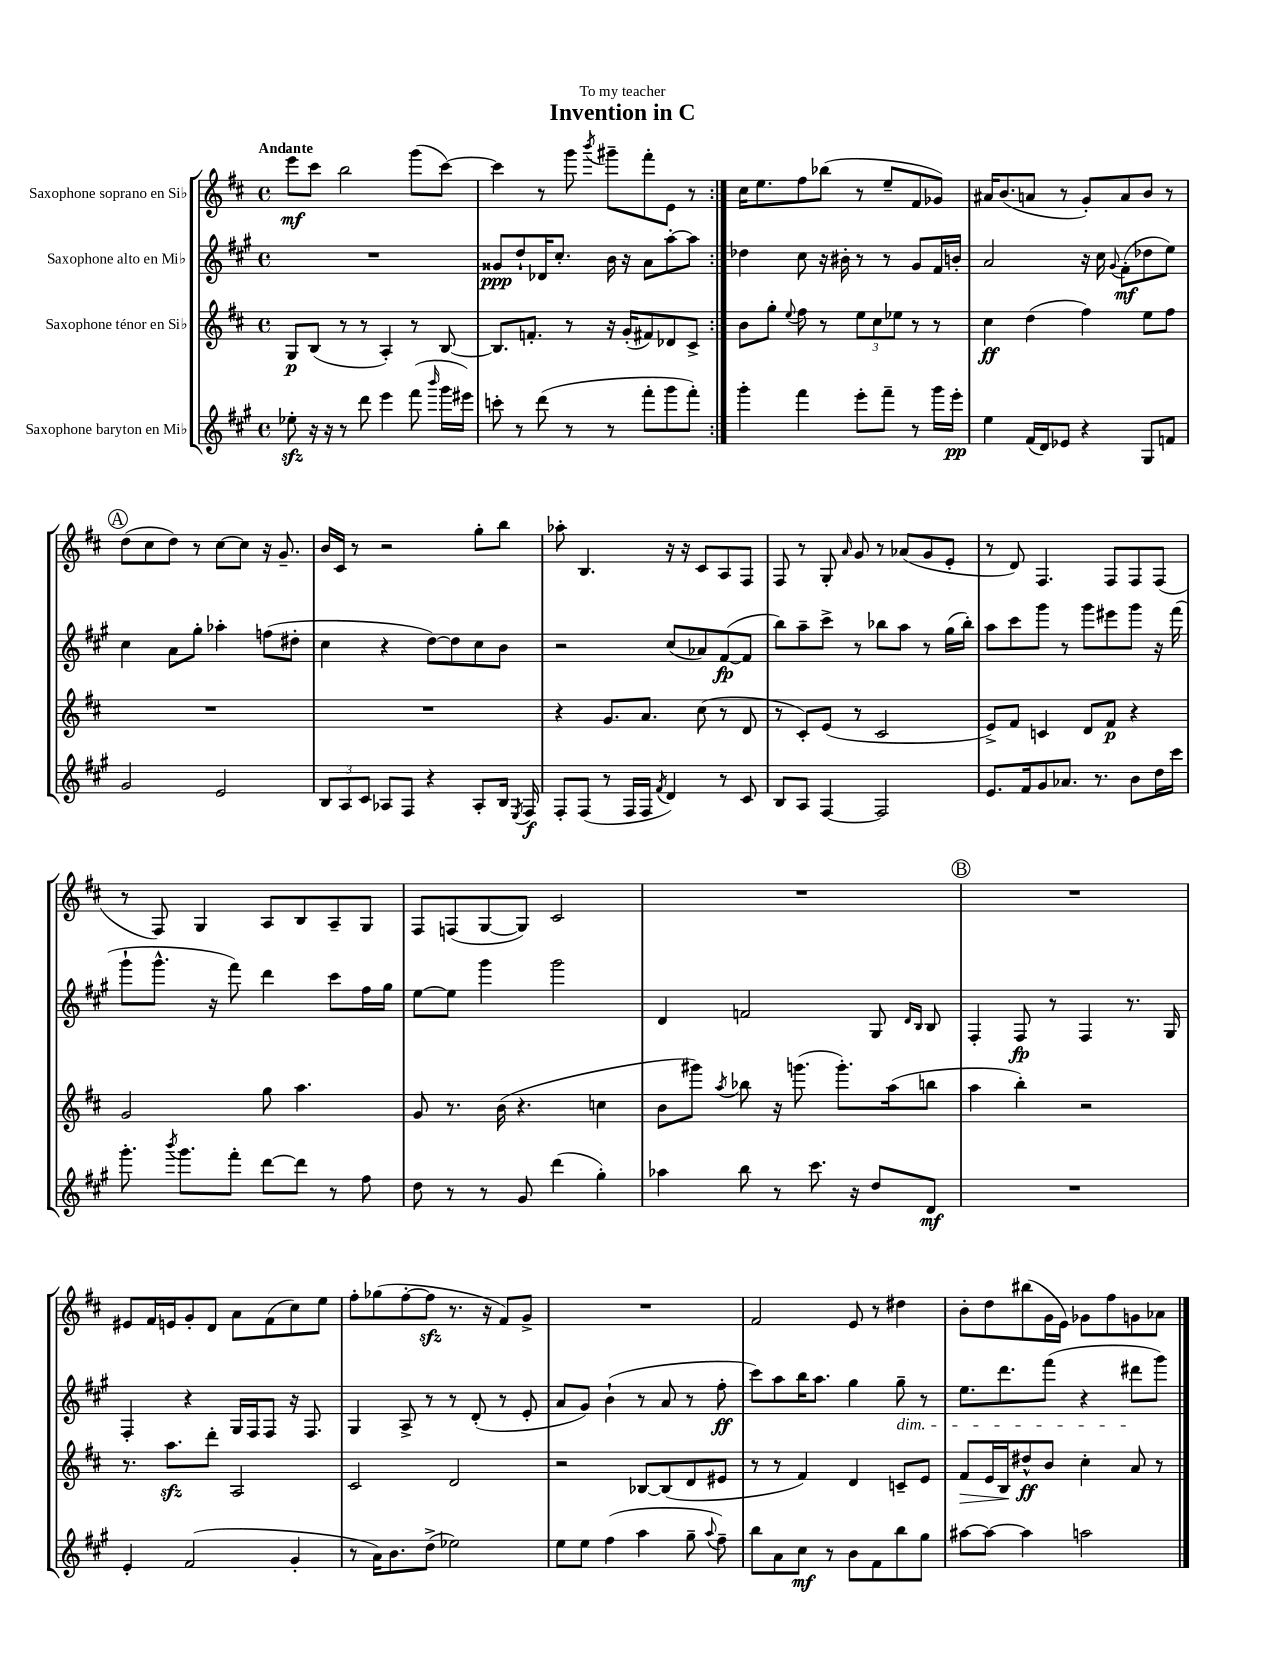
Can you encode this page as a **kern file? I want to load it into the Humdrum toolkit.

**kern	**dynam	**kern	**dynam	**kern	**dynam	**kern	**dynam
*part4	*part4	*part3	*part3	*part2	*part2	*part1	*part1
*staff4	*staff4	*staff3	*staff3	*staff2	*staff2	*staff1	*staff1
*I"Saxophone baryton en Mi♭	*	*I"Saxophone ténor en Si♭	*	*I"Saxophone alto en Mi♭	*	*I"Saxophone soprano en Si♭	*
*clefG2	*	*clefG2	*	*clefG2	*	*clefG2	*
*k[f#c#g#]	*	*k[f#c#]	*	*k[f#c#g#]	*	*k[f#c#]	*
*M4/4	*	*M4/4	*	*M4/4	*	*M4/4	*
*met(c)	*	*met(c)	*	*met(c)	*	*met(c)	*
=1	=1	=1	=1	=1	=1	=1	=1
!	!	!	!	!	!	!LO:TX:a:B:t=Andante	!
8ee-Xzz'\	.	8G/L	p	1r	.	8eee\L	mf
16r	.	(8B/J	.	.	.	8ccc#\J	.
16r	.	.	.	.	.	.	.
8r	.	8r	.	.	.	2bb\	.
8ddd\	.	8r	.	.	.	.	.
4eee\	.	4A'/)	.	.	.	.	.
(8fff#\	.	8r	.	.	.	(8ggg\L	.
16qqbbb/	.	.	.	.	.	.	.
16ggg#\LL	.	[8B/	.	.	.	[8ccc#\J)	.
16eee#X\JJ)	.	.	.	.	.	.	.
=2	=2	=2	=2	=2	=2	=2	=2
8cccn'\	.	8.B/L]	.	8g##X/L	ppp	4ccc#\]	.
8r	.	.	.	8dd`/	.	.	.
.	.	8.fn'/J	.	.	.	.	.
(8ddd\	.	.	.	16d-X/K	.	8r	.
.	.	.	.	8.cc#'/J	.	.	.
8r	.	8r	.	.	.	8ggg\	.
.	.	.	.	.	.	8qbbb/	.
8r	.	16r	.	16b\	.	8ggg#X~\L	.
.	.	(16g'/KL	.	16r	.	.	.
8fff#'\L	.	8f#X/)	.	8a\L	.	8fff#'\	.
8ggg#\	.	8d-X/	.	[8aa'\	.	8e\J	.
8fff#'\J)	.	8c#^/J	.	8aa\J]	.	8r	.
=3:|!	=3:|!	=3:|!	=3:|!	=3:|!	=3:|!	=3:|!	=3:|!
4ggg#'\	.	8b\L	.	4dd-X\	.	16cc#\KL	.
.	.	.	.	.	.	8.ee\	.
.	.	8gg'\J	.	.	.	.	.
.	.	8qqee/	.	.	.	.	.
4fff#\	.	8ff#\	.	8cc#\	.	8ff#\	.
.	.	8r	.	16r	.	(8bb-X\J	.
.	.	.	.	16b#X'\	.	.	.
8eee'\L	.	12ee\L	.	8r	.	8r	.
.	.	12cc#\	.	.	.	.	.
8fff#~\J	.	.	.	8r	.	8ee~/L	.
.	.	12ee-X\J	.	.	.	.	.
8r	.	8r	.	8g#/L	.	8f#/	.
16ggg#\LL	.	8r	.	16f#/L	.	8g-X/J)	.
16eee'\JJ	pp	.	.	16bn'/JJ	.	.	.
=4	=4	=4	=4	=4	=4	=4	=4
4ee\	.	4cc#\	ff	2a/	.	16a#X/KL	.
.	.	.	.	.	.	(8.b/	.
(16f#/LL	.	(4dd\	.	.	.	8an/J	.
16d/J)	.	.	.	.	.	.	.
8e-X/J	.	.	.	.	.	8r	.
4r	.	4ff#\)	.	16r	.	8g'/L)	.
.	.	.	.	16cc#\	.	.	.
.	.	.	.	8qqg#/	.	.	.
.	.	.	.	(8f#'\L	mf	8a/	.
8G#/L	.	8ee\L	.	8dd-X\	.	8b/J	.
8fn/J	.	8ff#\J	.	8ee\J)	.	8r	.
!!LO:LB:g=z
!!LO:REH:place=s1:t=A
=5	=5	=5	=5	=5	=5	=5	=5
2g#/	.	1r	.	4cc#\	.	(8dd\L	.
.	.	.	.	.	.	8cc#\	.
.	.	.	.	8a\L	.	8dd\J)	.
.	.	.	.	8gg#'\J	.	8r	.
2e/	.	.	.	4aa-X'\	.	[8cc#\L	.
.	.	.	.	.	.	8cc#\J]	.
.	.	.	.	(8ffn\L	.	16r	.
.	.	.	.	.	.	8.g~/	.
.	.	.	.	8dd#X'\J	.	.	.
=6	=6	=6	=6	=6	=6	=6	=6
12B/L	.	1r	.	4cc#\	.	16b/LL	.
.	.	.	.	.	.	16c#/JJ	.
12A/	.	.	.	.	.	.	.
.	.	.	.	.	.	8r	.
12c#/J	.	.	.	.	.	.	.
8A-X/L	.	.	.	4r	.	2r	.
8F#/J	.	.	.	.	.	.	.
4r	.	.	.	[8dd\L)	.	.	.
.	.	.	.	8dd\]	.	.	.
8A-'/L	.	.	.	8cc#\	.	8gg'\L	.
16B/Jk	.	.	.	8b\J	.	8bb\J	.
8qE/	.	.	.	.	.	.	.
16F#/	f	.	.	.	.	.	.
=7	=7	=7	=7	=7	=7	=7	=7
8F#'/L	.	4r	.	2r	.	8aa-X'\	.
(8F#/J	.	.	.	.	.	4.B/	.
8r	.	8.g/L	.	.	.	.	.
16F#/LL	.	.	.	.	.	.	.
16F#/JJ	.	8.a/J	.	.	.	.	.
8qf#/	.	.	.	.	.	.	.
4d/)	.	.	.	(8cc#/L	.	16r	.
.	.	.	.	.	.	16r	.
.	.	(8cc#\	.	8a-X/)	.	8c#/L	.
8r	.	8r	.	([8f#/	fp	8A/	.
8c#/	.	8d/	.	8f#/J]	.	8F#/J	.
=8	=8	=8	=8	=8	=8	=8	=8
8B/L	.	8r	.	8bb\L)	.	8F#/	.
8A/J	.	8c#'/L)	.	8aa~\	.	8r	.
[4F#/	.	(8e/J	.	8ccc#^\J	.	8G'/	.
.	.	.	.	.	.	16qqa/	.
.	.	8r	.	8r	.	8g/	.
2F#/]	.	2c#/	.	8bb-X\L	.	8r	.
.	.	.	.	8aa\J	.	(8a-X/L	.
.	.	.	.	8r	.	8g/	.
.	.	.	.	(16gg#\LL	.	8e'/J	.
.	.	.	.	16bb-'\JJ)	.	.	.
=9	=9	=9	=9	=9	=9	=9	=9
8.e/L	.	8e^/L)	.	8aa\L	.	8r	.
.	.	8f#/J	.	8ccc#\	.	8d/)	.
16f#/k	.	.	.	.	.	.	.
8g#/	.	4cn/	.	8ggg#\J	.	4.F#/	.
8.a-X/J	.	.	.	8r	.	.	.
.	.	8d/L	.	8ggg#\L	.	.	.
8.r	.	.	.	.	.	.	.
.	.	8f#/J	p	8eee#X\	.	8F#/L	.
8b\L	.	4r	.	8ggg#\J	.	8F#/	.
16dd\L	.	.	.	16r	.	(8F#/J	.
16ccc#\JJ	.	.	.	(16fff#\	.	.	.
!!LO:LB:g=z
=10	=10	=10	=10	=10	=10	=10	=10
8.ggg#'\	.	2g/	.	8ggg#`\L	.	8r	.
.	.	.	.	8.ggg#^^\J	.	8F#/)	.
8qbbb/	.	.	.	.	.	.	.
8.ggg#\L	.	.	.	.	.	.	.
.	.	.	.	.	.	4G/	.
.	.	.	.	16r	.	.	.
8fff#'\J	.	.	.	8fff#\)	.	.	.
[8ddd\L	.	8gg\	.	4ddd\	.	8A/L	.
8ddd\J]	.	4.aa\	.	.	.	8B/	.
8r	.	.	.	8ccc#\L	.	8A~/	.
8ff#\	.	.	.	16ff#\L	.	8G/J	.
.	.	.	.	16gg#\JJ	.	.	.
=11	=11	=11	=11	=11	=11	=11	=11
8dd\	.	8g/	.	[8ee\L	.	8F#/L	.
8r	.	8.r	.	8ee\J]	.	(8Fn/	.
8r	.	.	.	4ggg#\	.	[8G/	.
.	.	(16b\	.	.	.	.	.
8g#/	.	4.r	.	.	.	8G/J])	.
(4ddd\	.	.	.	2ggg#\	.	2c#/	.
4gg#'\)	.	4ccn\	.	.	.	.	.
=12	=12	=12	=12	=12	=12	=12	=12
4aa-X\	.	8b\L	.	4d/	.	1r	.
.	.	8ggg#X\J)	.	.	.	.	.
.	.	8qaa/	.	.	.	.	.
8bb\	.	8bb-X\	.	2fn/	.	.	.
8r	.	16r	.	.	.	.	.
.	.	(8.gggn\	.	.	.	.	.
8.ccc#\	.	.	.	.	.	.	.
.	.	8.ggg'\L)	.	.	.	.	.
16r	.	.	.	.	.	.	.
8dd/L	.	.	.	8G#/	.	.	.
.	.	(16aa\k	.	.	.	.	.
.	.	.	.	16qqd/LL	.	.	.
.	.	.	.	16qqB/JJ	.	.	.
8d/J	mf	8bbn\J	.	8B/	.	.	.
!!LO:REH:place=s1:t=B
=13	=13	=13	=13	=13	=13	=13	=13
1r	.	4aa\	.	4F#'/	.	1r	.
.	.	4bb'\)	.	8F#/	fp	.	.
.	.	.	.	8r	.	.	.
.	.	2r	.	4F#/	.	.	.
.	.	.	.	8.r	.	.	.
.	.	.	.	16G#/	.	.	.
!!LO:LB:g=z
=14	=14	=14	=14	=14	=14	=14	=14
4e'/	.	8.r	.	4F#'/	.	8e#X/L	.
.	.	.	.	.	.	16f#/L	.
.	.	8.aazz\L	.	.	.	16en/J	.
(2f#/	.	.	.	4r	.	8g'/	.
.	.	8ddd'\J	.	.	.	8d/J	.
.	.	2A/	.	16G#/LL	.	8a\L	.
.	.	.	.	16F#/J	.	.	.
.	.	.	.	8F#/J	.	(8f#\	.
4g#'/	.	.	.	16r	.	8cc#\)	.
.	.	.	.	8.F#/	.	.	.
.	.	.	.	.	.	8ee\J	.
=15	=15	=15	=15	=15	=15	=15	=15
8r	.	2c#/	.	4G#/	.	8ff#'\L	.
16a\KL)	.	.	.	.	.	(8gg-X\	.
8.b\	.	.	.	.	.	.	.
.	.	.	.	8A^/	.	[8ff#'\	.
(8dd^\J	.	.	.	8r	.	8ff#zz\J]	.
2ee-X\)	.	2d/	.	8r	.	8.r	.
.	.	.	.	(8d'/	.	.	.
.	.	.	.	.	.	16r	.
.	.	.	.	8r	.	8f#/L)	.
.	.	.	.	8e'/	.	8g^/J	.
=16	=16	=16	=16	=16	=16	=16	=16
8ee\L	.	2r	.	8a/L	.	1r	.
8ee\J	.	.	.	8g#/J)	.	.	.
(4ff#\	.	.	.	(4b`\	.	.	.
4aa\	.	[8B-X/L	.	8r	.	.	.
.	.	(8B-/]	.	8a/	.	.	.
8gg#~\	.	8d/	.	8r	.	.	.
8qqaa/	.	.	.	.	.	.	.
8ff#~\)	.	8e#X/J	.	8ff#'\	ff	.	.
=17	=17	=17	=17	=17	=17	=17	=17
8bb\L	.	8r	.	8ccc#\L)	.	2f#/	.
8a\	.	8r	.	8aa\	.	.	.
8cc#\J	mf	4f#/)	.	16bb\K	.	.	.
.	.	.	.	8.aa\J	.	.	.
8r	.	.	.	.	.	.	.
8b\L	.	4d/	.	4gg#\	.	8e/	.
8f#\	.	.	.	.	.	8r	.
!	!	!	!	!LO:TX:b:i:t=dim.	!	!	!
8bb\	.	8cn~/L	.	8gg#~\	.	4dd#X\	.
8gg#\J	.	8e/J	.	8r	.	.	.
=18	=18	=18	=18	=18	=18	=18	=18
!	!	!	!LO:HP:b	!	!	!	!
[8aa#X\L	.	8f#/L	>	8.ee\L	.	8b'\L	.
8aa#\J_	.	16e/L	.	.	.	8dd\	.
.	.	16B/J	.	8.ddd\	.	.	.
4aa#\]	.	8dd#X^^/	] ff	.	.	(8bb#X\	.
.	.	8b/J	.	(8fff#\J	.	16g\L	.
.	.	.	.	.	.	16e\JJ)	.
2aan\	.	4cc#'\	.	4r	.	8g-X\L	.
.	.	.	.	.	.	8ff#\	.
.	.	8a/	.	8ddd#X\L	.	8gn\	.
.	.	8r	.	8ggg#\J)	.	8a-X\J	.
==	==	==	==	==	==	==	==
*-	*-	*-	*-	*-	*-	*-	*-
